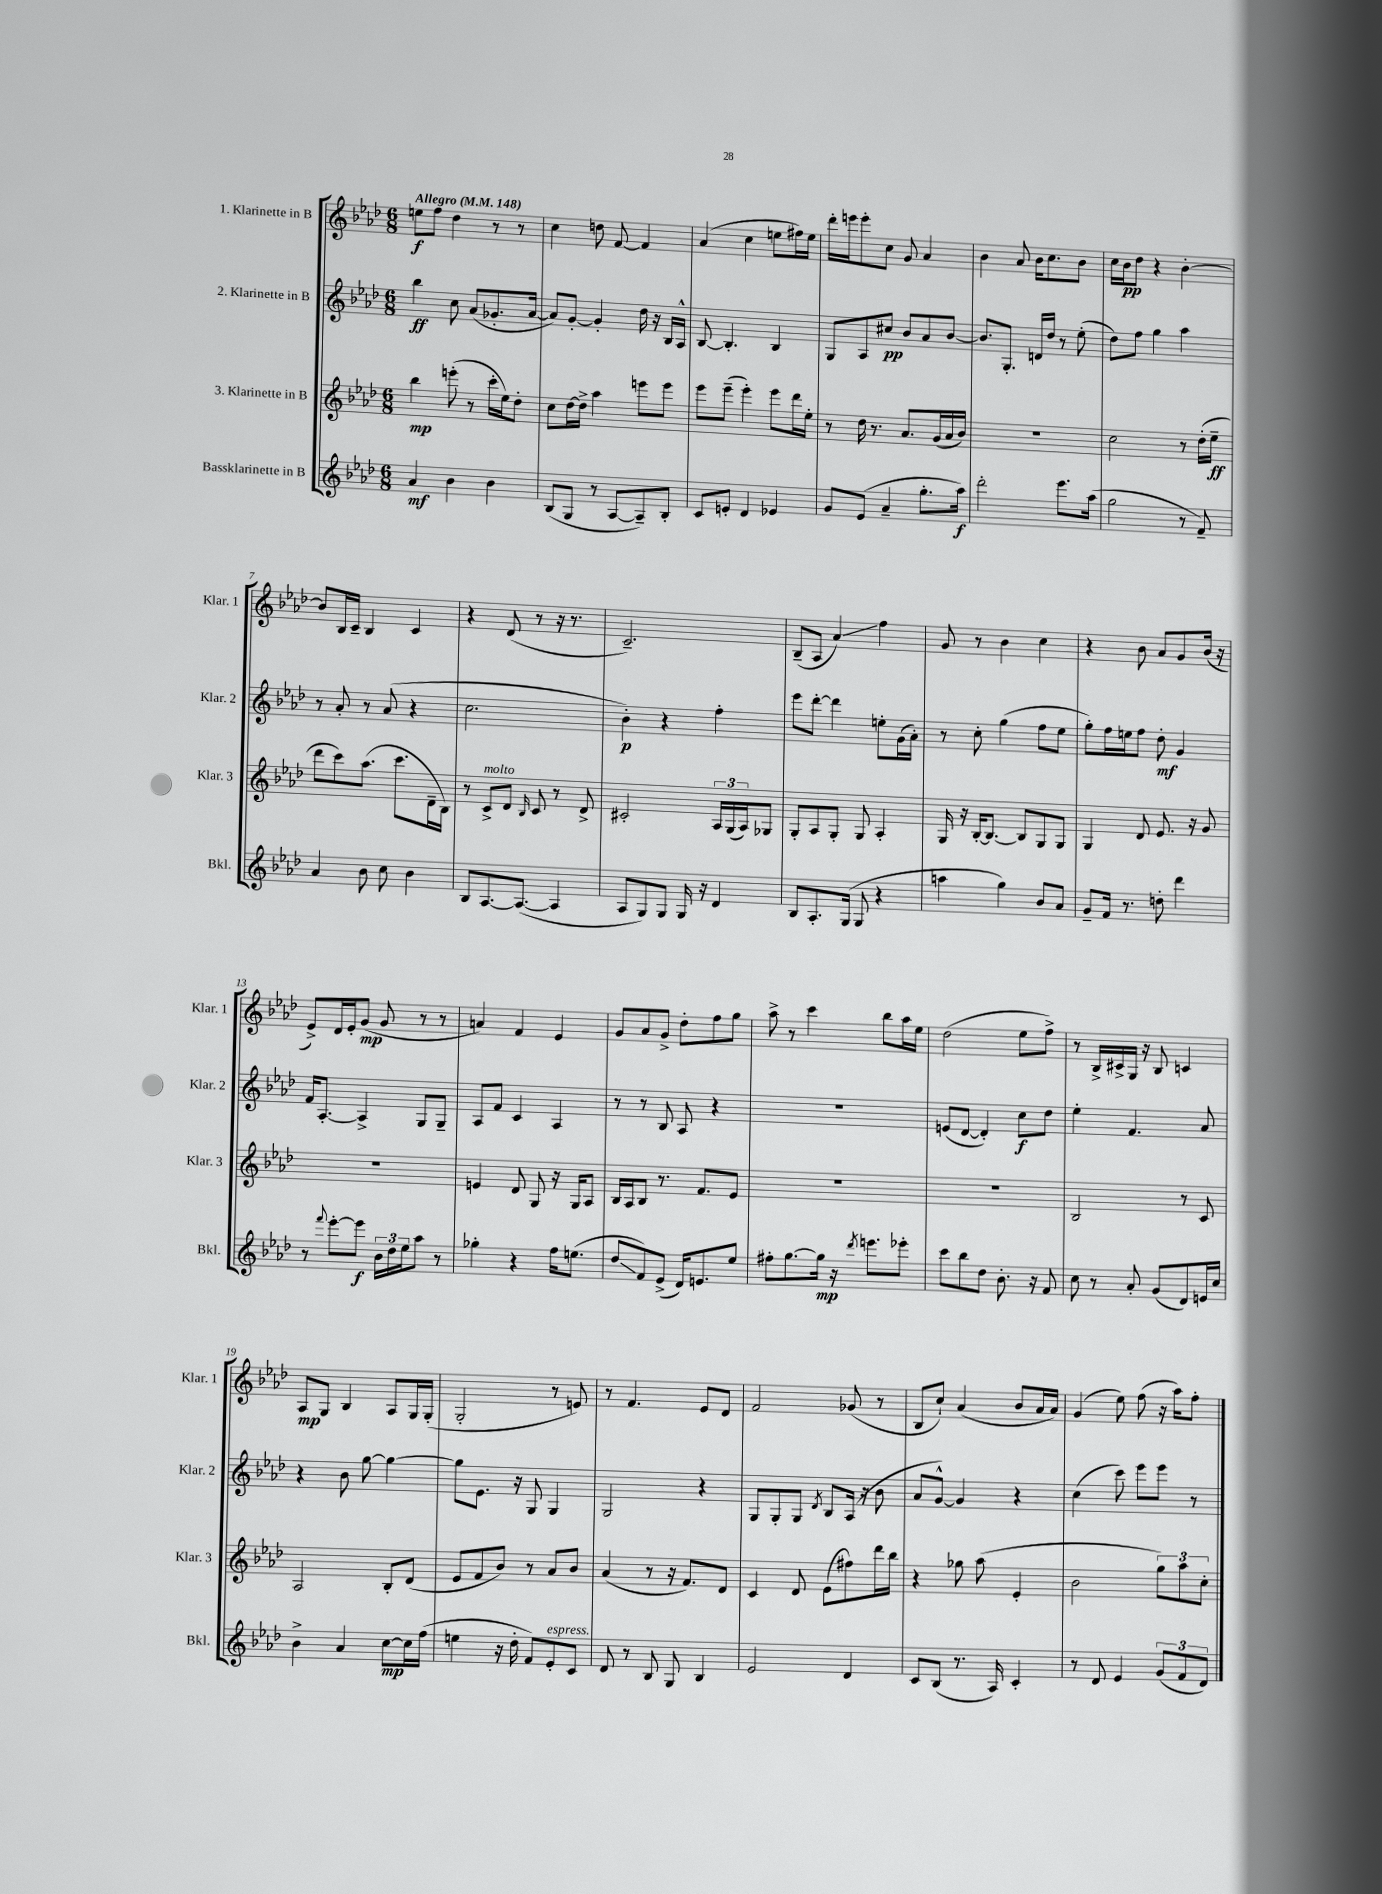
<<
\new StaffGroup <<
\new Staff = "s0" \with { instrumentName = "1. Klarinette in B" shortInstrumentName = "Klar. 1" } {
    \clef treble \key aes \major \numericTimeSignature \time 6/8 \tempo "Allegro" 4 = 148
    e''8\f f''8 des''4 r8 r8 |
    c''4 d''8 f'8~ f'4 |
    aes'4( c''4 e''8 fis''16) e''16 |
    des'''16-. e'''16 e'''8-. c''8 g'8 aes'4 |
    bes'4 aes'8 bes'16 c''8. bes'8 |
    c''16 bes'16\pp des''8 r4 bes'4~-. |
    bes'8 bes16 c'16-- bes4 c'4 |
    r4 des'8( r8 r16 r8. |
    c'2.--) |
    bes8--( aes8 aes'4\glissando) f''4 |
    g'8 r8 bes'4 c''4 |
    r4 bes'8 aes'8 g'8 bes'16( r16 |
    ees'8->) des'16 ees'16-. g'8\mp( g'8 r8 r8 |
    a'4) f'4 ees'4 |
    g'8 aes'8 g'8-> des''8-. f''8 g''8 |
    aes''8-> r8 c'''4 bes''8 aes''16 ees''16 |
    des''2( ees''8 f''8->) |
    r8 bes16-> cis'16-> g16 r16 bes8 c'4 |
    aes8\mp g8 bes4 aes8 g16 g16-.( |
    g2-. r8 e'8) |
    r8 f'4. ees'8 des'8 |
    f'2 ges'8( r8 |
    bes8 c''8-!) aes'4( bes'8 aes'16 aes'16) |
    g'4( ees''8) f''8( r16 aes''16) f''8-. \bar "|." |
}
\new Staff = "s1" \with { instrumentName = "2. Klarinette in B" shortInstrumentName = "Klar. 2" } {
    \clef treble \key aes \major \numericTimeSignature \time 6/8
    bes''4\ff c''8 aes'8( ges'8.-. aes'16~ |
    aes'8) g'8~-. g'4-. des''16 r16 bes16 aes16-^ |
    bes8~ bes4.-. bes4 |
    g8 aes8 cis''8\pp bes'8 aes'8 bes'8~ |
    bes'8. g8.-. d'16 des''16 r8 ees''8-.( |
    des''8) f''8 g''4 aes''4 |
    r8 aes'8-. r8 aes'8( r4 |
    c''2. |
    bes'4-.\p) r4 f''4-. |
    ees'''8 des'''8~-. des'''4 e''8-. g'16( aes'16-.) |
    r8 c''8-. g''4( f''8 ees''8 |
    g''8-.) f''16 e''16 f''8 des''8-.\mf g'4 |
    f'16 aes8.~-. aes4-> g8 g8-- |
    aes8 f'8 c'4 aes4 |
    r8 r8 bes8 aes8 r4 |
    R2. |
    e'8( des'8~ des'4-.) c''8\f des''8 |
    ees''4-. f'4. aes'8 |
    r4 bes'8 g''8~ g''4~ |
    g''8 ees'8. r16 g8 g4 |
    g2 r4 |
    g8 g8-. g8 \acciaccatura { des'8 } bes8 aes16( r16 bes'8 |
    aes'8 g'8~-^) g'4 r4 |
    c''4( c'''8) ees'''8 ees'''8 r8 \bar "|." |
}
\new Staff = "s2" \with { instrumentName = "3. Klarinette in B" shortInstrumentName = "Klar. 3" } {
    \clef treble \key aes \major \numericTimeSignature \time 6/8
    bes''4\mp e'''8-.( r8 c'''16-. ees''16) des''8-. |
    c''8 des''16~ des''16-> aes''4 e'''8 e'''8 |
    ees'''8 ees'''8--( ees'''4-.) ees'''8 des'''16 ees''16-. |
    r8 des''16 r8. aes'8. g'16( aes'16 bes'16) |
    R2. |
    c''2 r8 des''16-.( ees''16--\ff |
    des'''8 c'''8) aes''8.( c'''8. des'16-- bes16) |
    r8 c'8->^\markup { \italic "molto" } des'8 \grace { bes16 } c'8 r8 des'8-> |
    cis'2-. \tuplet 3/2 { aes16 g16( aes16) } ges8 |
    g8-. aes8 g8-. g8 aes4-. |
    g16 r16 bes16~-. bes8.~ bes8 g8 g8 |
    g4 des'8 ees'8. r16 g'8 |
    R2. |
    e'4 des'8 g8 r16 g16 aes8 |
    bes16 aes16 bes8 r8. f'8. ees'8 |
    R2. |
    R2. |
    bes2 r8 c'8 |
    aes2 bes8-. des'8( |
    ees'8 f'8 bes'8) r8 aes'8 bes'8 |
    aes'4( r8 r16 f'8.) des'8 |
    c'4 des'8 ees'8( fis''8) des'''16 bes''16 |
    r4 ges''8 aes''8( ees'4-. |
    bes'2 \tuplet 3/2 { g''8) aes''8 c''8-. } \bar "|." |
}
\new Staff = "s3" \with { instrumentName = "Bassklarinette in B" shortInstrumentName = "Bkl." } {
    \clef treble \key aes \major \numericTimeSignature \time 6/8
    aes'4\mf bes'4 bes'4 |
    bes8( g8 r8 aes8~ aes8--) bes8-. |
    c'8 e'8-. des'4 ees'4 |
    g'8 ees'8( aes'4-- g''8.-. aes''16\f) |
    des'''2-. ees'''8. aes''16( |
    g''2 r8 f'8--) |
    aes'4 bes'8 c''8 bes'4 |
    bes8 aes8.~ aes8.~( aes4 |
    aes8 g8) g8 g16 r16 des'4 |
    bes8 aes8.-. g16( g8 r4 |
    a''4 g''4) bes'8 aes'8 |
    g'8-- f'16 r8. d''8-. des'''4 |
    r8 \appoggiatura { f'''8 } ees'''8~-. ees'''8\f \tuplet 3/2 { bes'16 des''16 ees''16 } aes''8 r8 |
    ges''4-. r4 f''16 e''8.( |
    des''8\glissando f'8) ees'8->( des'16) e'8. ees''8 |
    fis''8-. g''8.~ g''16\mp r16 \acciaccatura { des'''8 } e'''8. ees'''8-. |
    c'''8 bes''8 des''8 bes'8.-. r16 f'8 |
    c''8 r8 aes'8-. g'8( des'8) e'16 c''16 |
    bes'4-> aes'4 c''8~\mp c''16 f''16( |
    e''4 r16 des''16-. f'8) ees'8-.^\markup { \italic "espress." } c'8 |
    des'8 r8 bes8 g8 bes4 |
    ees'2 des'4 |
    c'8 bes8( r8. aes16) c'4-. |
    r8 des'8 ees'4 \tuplet 3/2 { g'8( f'8 des'8) } \bar "|." |
}
>>
>>
